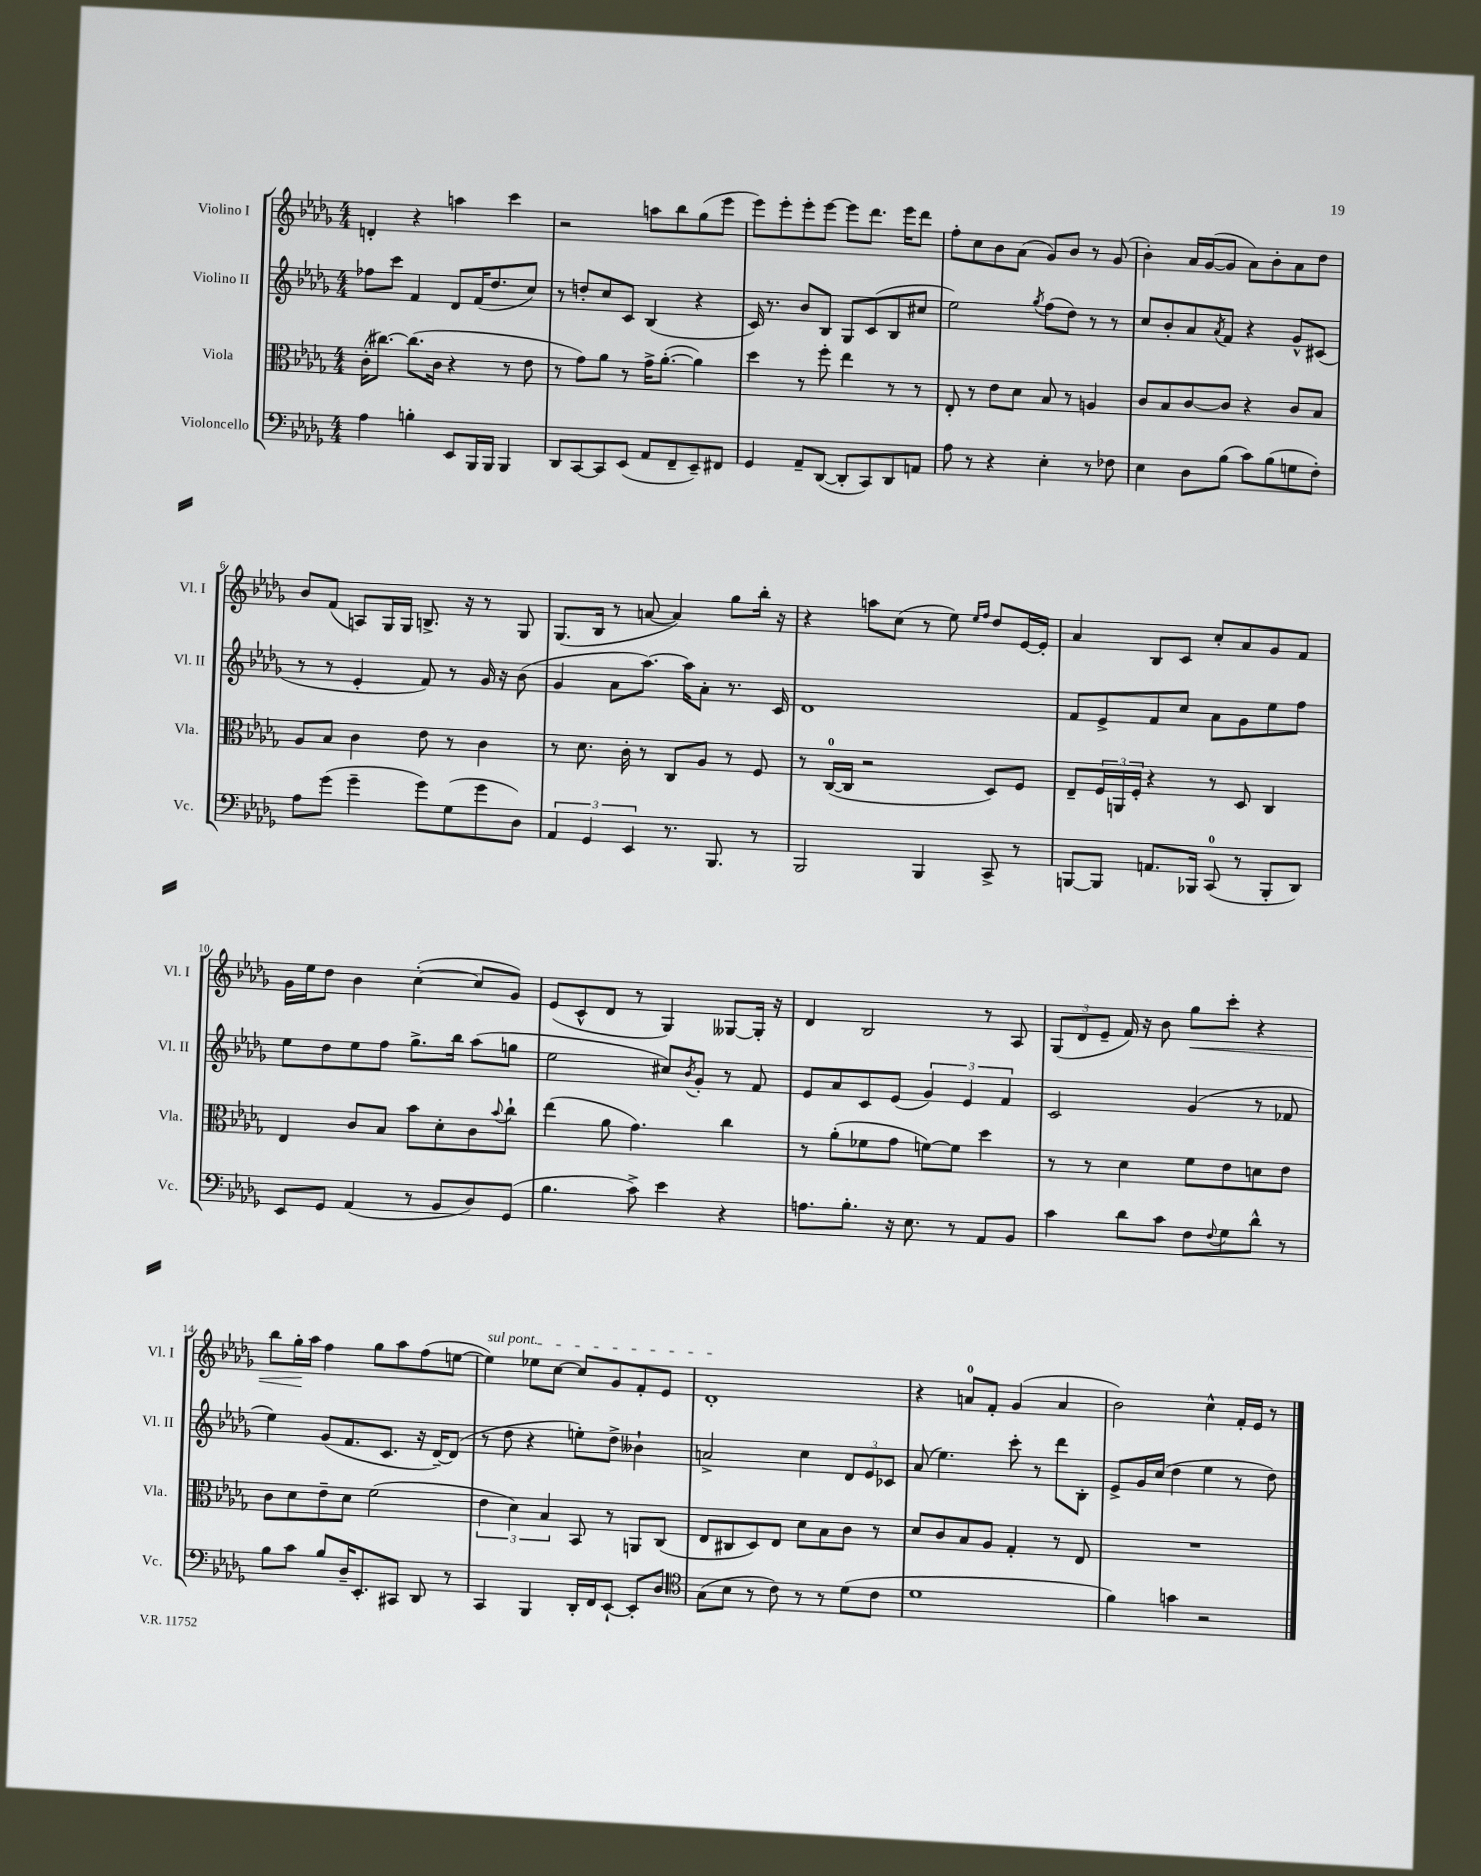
<<
\new StaffGroup <<
\new Staff = "s0" \with { instrumentName = "Violino I" shortInstrumentName = "Vl. I" } {
    \clef treble \key des \major \numericTimeSignature \time 4/4
    d'4-. r4 a''4 c'''4 |
    r2 a''8 bes''8 ges''8( ees'''8 |
    ees'''8) ees'''8-. ees'''8-. ees'''8~ ees'''8 des'''8. ees'''16 des'''8 |
    f''8-. c''8 bes'8 aes'8( ges'8) bes'8 r8 ges'8( |
    bes'4-.) aes'16 ges'16~( ges'8 aes'8) bes'8-. aes'8 des''8 |
    bes'8 f'8( a8) ges16 ges16 b8.-> r16 r8 ges8 |
    ges8.( bes16 r8 a'8~ a'4) ges''8 bes''16-. r16 |
    r4 a''8 c''8( r8 ees''8) \grace { ees''16 f''16 } des''8 ees'16~ ees'16-. |
    aes'4 bes8 c'8 c''8-. aes'8 ges'8 f'8 |
    ges'16 ees''16 des''8 bes'4 c''4~-.( c''8 ges'8) |
    ees'8( c'8-^ des'8 r8 ges4) geses8~ geses16-. r16 |
    des'4 bes2 r8 aes8 |
    \tuplet 3/2 { ges8( des'8 ees'8-- } f'16) r16 bes'8 ges''8\< c'''8-. r4 |
    bes''8 ges''16-.\! aes''16 f''4 ges''8 aes''8 f''8( e''8~ |
    \once \override TextSpanner.bound-details.left.text = \markup { \italic "sul pont." } e''4\startTextSpan) ees''8 c''8~ c''8 ges'8 f'8-. ees'8 |
    des'1-.\stopTextSpan |
    r4 a'8-0 f'8-. ges'4( a'4 |
    bes'2) c''4-^ f'16-. ees'16 r8 \bar "|." |
}
\new Staff = "s1" \with { instrumentName = "Violino II" shortInstrumentName = "Vl. II" } {
    \clef treble \key des \major \numericTimeSignature \time 4/4
    fes''8 c'''8 f'4 des'8 f'16( des''8. c''8) |
    r8 d''8-. c''8 c'8 bes4( r4 |
    c'16) r8. bes'8 bes8 ges8 c'8( bes8 cis''8 |
    ees''2) \acciaccatura { ges''8 } f''8( des''8) r8 r8 |
    c''8 bes'8-. aes'8 \acciaccatura { aes'8 } f'8 r4 ges'8-^ cis'8( |
    r8 r8 ees'4-. f'8) r8 ges'16 r16 bes'8( |
    ges'4 aes'8 aes''8.~) aes''16 aes'8-. r8. c'16 |
    des'1 |
    f'8 ees'8-> f'8 c''8 aes'8 ges'8 ees''8 f''8 |
    ees''8 des''8 ees''8 f''8 ges''8.-> bes''16 aes''8( g''8 |
    ees''2 cis''8) \acciaccatura { bes'8 } ges'8-. r8 f'8 |
    ees'8 aes'8 c'8 ees'8( \tuplet 3/2 { ges'4) ees'4 f'4 } |
    c'2 ges'4( r8 fes'8 |
    ees''4) ges'8( f'8. c'8. r16 des'16~--) des'8( |
    r8 des''8 r4 e''8-.) des''8-> beses'4-! |
    a'2-> c''4 \tuplet 3/2 { des'8 ees'8 ces'8 } |
    aes'8( ees''4.) c'''8-. r8 des'''8 bes8-. |
    ees'8-> ges'16 c''16( des''4 ees''4 r8 des''8) \bar "|." |
}
\new Staff = "s2" \with { instrumentName = "Viola" shortInstrumentName = "Vla." } {
    \clef alto \key des \major \numericTimeSignature \time 4/4
    c'16-.( cis''8.~) cis''8.( c'16 r4 r8 ees'8 |
    r8 ges'8) aes'8 r8 ges'16-> aes'8.~-.( aes'4) |
    des''4 r8 f''8-. ees''4 r8 r8 |
    ees8-. r8 ees'8 des'8 bes8 r8 a4 |
    c'8 bes8 c'8~ c'8 r4 c'8 bes8 |
    aes8 bes8 c'4 ees'8 r8 c'4 |
    r8 des'8. c'16-. r8 c8 aes8 r8 f8 |
    r8 c16-0~( c16 r2 des8) f8 |
    ees8-- \tuplet 3/2 { f16 a,16 f16-. } r4 r8 des8 c4 |
    ees4 c'8 bes8 bes'8 des'8-. c'8 \appoggiatura { bes'8 } c''8-! |
    ees''4( aes'8 ges'4.) c''4 |
    r8 aes'8-.( fes'8 ges'8 f'8~) f'8 des''4 |
    r8 r8 des'4 f'8 ees'8 d'8 ees'8 |
    c'8 des'8 ees'8-- des'8 f'2( |
    \tuplet 3/2 { ees'4 des'4) bes4 } bes,8 r8 a,8 c8( |
    ees8 cis8 des8) ees8 des'8 bes8 c'8 r8 |
    des'8 c'8 bes8 aes8 ges4-. r8 ees8 |
    R1 \bar "|." |
}
\new Staff = "s3" \with { instrumentName = "Violoncello" shortInstrumentName = "Vc." } {
    \clef bass \key des \major \numericTimeSignature \time 4/4
    aes4 b4-. ees,8 bes,,16 bes,,16 bes,,4 |
    des,8 c,8~ c,8 ees,8( aes,8 f,8-- ees,8--) fis,8 |
    ges,4 aes,8-- des,8~( des,8-. c,8) des,8 a,8 |
    aes8 r8 r4 ees4-. r8 fes8 |
    ees4 des8 bes8( c'8) bes8( g8 f8-.) |
    aes8 ges'8( ges'4-- ges'8) ges8( ges'8 des8) |
    \tuplet 3/2 { aes,4 ges,4 ees,4 } r8. bes,,8. r8 |
    bes,,2 bes,,4 c,8-> r8 |
    b,,8~ b,,8 a,8. bes,,16 c,8-0( r8 bes,,8-. des,8) |
    ees,8 ges,8 aes,4( r8 bes,8 des8) ges,8( |
    bes4. c'8->) ees'4 r4 |
    a8. bes8.-. r16 ees8. r8 aes,8 bes,8 |
    c'4 des'8 c'8 f8 \appoggiatura { f8 } ges8 des'8-^ r8 |
    bes8 c'8 bes8 des16-- ees,8.-. cis,8 des,8 r8 |
    c,4 bes,,4 des,16-. f,16 ees,8~-! ees,8-. des8 |
    \clef tenor ges8( bes8 r8 c'8) r8 r8 des'8( c'8 |
    des'1 |
    f'4) g'4 r2 \bar "|." |
}
>>
>>
